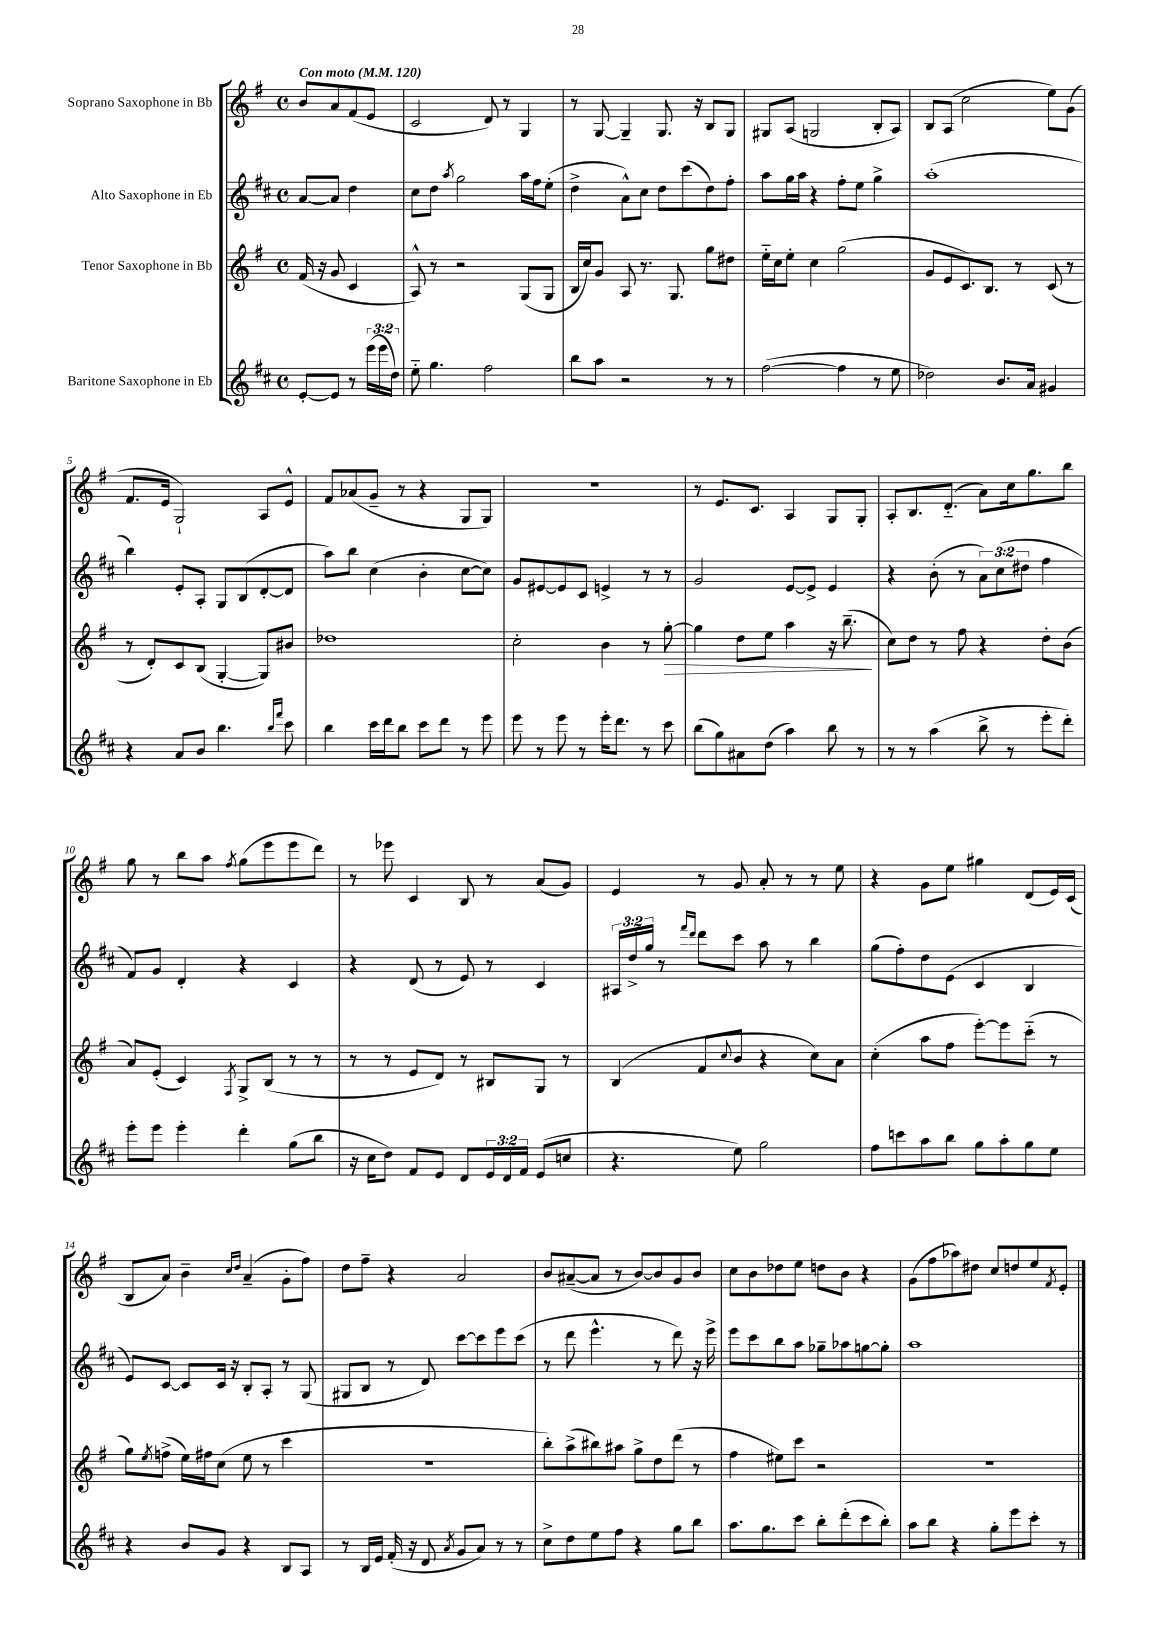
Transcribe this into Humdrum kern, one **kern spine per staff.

**kern	**kern	**kern	**kern
*staff4	*staff3	*staff2	*staff1
*clefG2	*clefG2	*clefG2	*clefG2
*k[f#c#]	*k[f#]	*k[f#c#]	*k[f#]
*M4/4	*M4/4	*M4/4	*M4/4
*met(c)	*met(c)	*met(c)	*met(c)
*MM120	*MM120	*MM120	*MM120
[8e'	(16f#	[8a	8b
.	16r	.	.
8e]	8g	8a]	8a
8r	4c	4dd	(8f#
(24eee	.	.	8e
24eee	.	.	.
24dd)	.	.	.
=	=	=	=
8ee'~	8A^^)	8cc#	2c
4.gg	8r	8dd	.
.	.	8qaa	.
.	2r	2gg	.
2ff#	.	.	8d)
.	.	.	8r
.	(8G	16aa	4G
.	.	16ff#	.
.	8G	(8ee'	.
=	=	=	=
8bb	16B	4dd^	8r
.	16cc)	.	.
8aa	8g	.	[8G
2r	8A	8a^^)	4G~]
.	8.r	8cc#	.
.	.	8dd	8.G
.	8.G	.	.
.	.	(8ccc#	.
.	.	.	16r
8r	8gg	8dd)	8B
8r	8dd#	8ff#'	8G
=	=	=	=
([2ff#	16ee'~	8aa	8G#
.	16cc	.	.
.	8ee'	16gg	(8A
.	.	16aa	.
.	4cc	4r	2G
4ff#]	(2gg	8ff#'	.
.	.	8ee	.
8r	.	4gg^	8B'
8ee	.	.	8A)
=	=	=	=
2dd-)	8g	(1aa'	8B
.	8e	.	(8A
.	8.c)	.	2cc
.	8.B	.	.
8.b	.	.	.
.	8r	.	.
16a	.	.	.
4g#	(8c	.	8ee)
.	8r	.	(8g
=	=	=	=
4r	8r	4bb)	8.f#
.	8d')	.	.
.	.	.	16e
8a	8c	8e'	2G`)
8b	(8B	8A'	.
4.bb	[4G'	8G	.
.	.	(8B	.
.	8G])	[8d'	8A
16qqbb	.	.	.
16qqfff#	.	.	.
8ccc#	8b#	8d]	8e^^
=	=	=	=
4bb	1dd-	8aa)	8f#
.	.	8bb	(8a-
16ccc#	.	(4cc#	8g~
16ddd	.	.	.
8bb	.	.	8r
8ccc#	.	4b'	4r
8ddd	.	.	.
8r	.	[8cc#	8G
8eee	.	8cc#])	8G)
=	=	=	=
8eee	2cc'	8g	1r
8r	.	[8e#	.
8eee	.	8e#]	.
8r	.	8c#	.
16eee'	4b	4e^	.
8.ddd	.	.	.
8r	8r	8r	.
8ccc#	[8gg'	8r	.
=	=	=	=
(8bb	4gg]	2g	8r
8gg)	.	.	8.e
8a#	8dd	.	.
.	.	.	8.c
(8dd	8ee	.	.
4aa)	4aa	[8e	4A
.	.	8e^]	.
8bb	16r	4e	8G
.	(8.bb~	.	.
8r	.	.	8G'
=	=	=	=
8r	8cc)	4r	8A'
8r	8dd	.	8.B
(4aa	8r	(8b'	.
.	.	.	(8.d'~
.	8ff#	8r	.
8bb^	4r	12a)	8a)
.	.	(12cc#	.
8r	.	.	16cc
.	.	12dd#	.
.	.	.	8.gg
8eee'	8dd'	4ff#	.
8ddd')	(8b	.	8bb
=	=	=	=
8eee'	8a)	8f#)	8gg
8eee	(8e'	8g	8r
4eee'	4c)	4d'	8bb
.	.	.	8aa
.	8qF#	.	8qff#
4ddd'	8G^	4r	(8gg
.	(8B	.	8eee
(8gg	8r	4c#	8eee
8bb	8r	.	8ddd)
=	=	=	=
16r	8r	4r	8r
16cc#	.	.	.
8dd)	8r	.	8eee-
8f#	8e	(8d	4c
8e	8d)	8r	.
8d	8r	8e)	8B
24e	8B#	8r	8r
24d	.	.	.
24f#	.	.	.
(8e	8G	4c#	(8a
8cc	8r	.	8g)
=	=	=	=
4.r	(4B	24A#	4e
.	.	24dd^	.
.	.	24gg	.
.	.	8r	.
.	.	16qqfff#	.
.	.	16qqddd	.
.	8f#	8ddd	8r
.	8qqcc	.	.
8ee)	8b	8ccc#	8g
2gg	4r	8aa	8a'
.	.	8r	8r
.	8cc)	4bb	8r
.	8a	.	8ee
=	=	=	=
8ff#	(4cc'	(8gg	4r
8ccc	.	8ff#')	.
8aa	8aa	8dd	8g
8bb	8ff#	(8e	8ee
8gg	[8eee')	4c#	4gg#
8aa'	8eee]	.	.
8gg	(8ccc'~	4B	(8d
8ee	8r	.	16e)
.	.	.	(16c
=	=	=	=
4r	8gg)	8e)	8B
.	8qee	.	.
.	(8ff^	[8c#	8a)
8b	16ee)	8c#]	4b~
.	16ff#	.	.
8g	(8cc	16c#	.
.	.	16r	.
.	.	.	16qqcc
.	.	.	16qqdd
4r	8ee	8B'	(4a~
.	8r	8A'	.
8B	4ccc	8r	8g'
8A	.	(8G	8ff#)
=	=	=	=
8r	1r	8G#	8dd
16B	.	8B	8ff#~
16e	.	.	.
(16f#'	.	8r	4r
16r	.	.	.
8d	.	8d)	.
8qa	.	.	.
8g	.	[8ccc#	2a
8a)	.	8ccc#]	.
8r	.	8eee	.
8r	.	(8ccc#	.
=	=	=	=
8cc#^	8bb')	8r	8b
8dd	(8aa^	8ddd	([8a#~
8ee	8bb#)	4.eee^^	8a#]
8ff#	8aa#	.	8r
4r	8gg^	.	[8b)
.	8dd	8r	8b]
8gg	(8ddd	8ddd)	8g
8bb	8r	16r	8b
.	.	16eee^	.
=	=	=	=
8.aa	4ff#	8eee	8cc
.	.	8ccc#	8b
8.gg	.	.	.
.	8ee#)	8bb	8dd-
8ccc#	8ccc	8aa	8ee
8bb'	2r	8gg-~	8dd
(8ddd'	.	8aa-	8b
8ccc#	.	[8gg	4r
8bb')	.	8gg']	.
=	=	=	=
8aa	1r	1aa	(8g
8bb	.	.	8ff#
4r	.	.	8aa-)
.	.	.	8dd#
8gg'	.	.	8cc
8eee	.	.	8dd
8ccc#'	.	.	8ee
.	.	.	8qf#
8r	.	.	8e'
==	==	==	==
*-	*-	*-	*-
